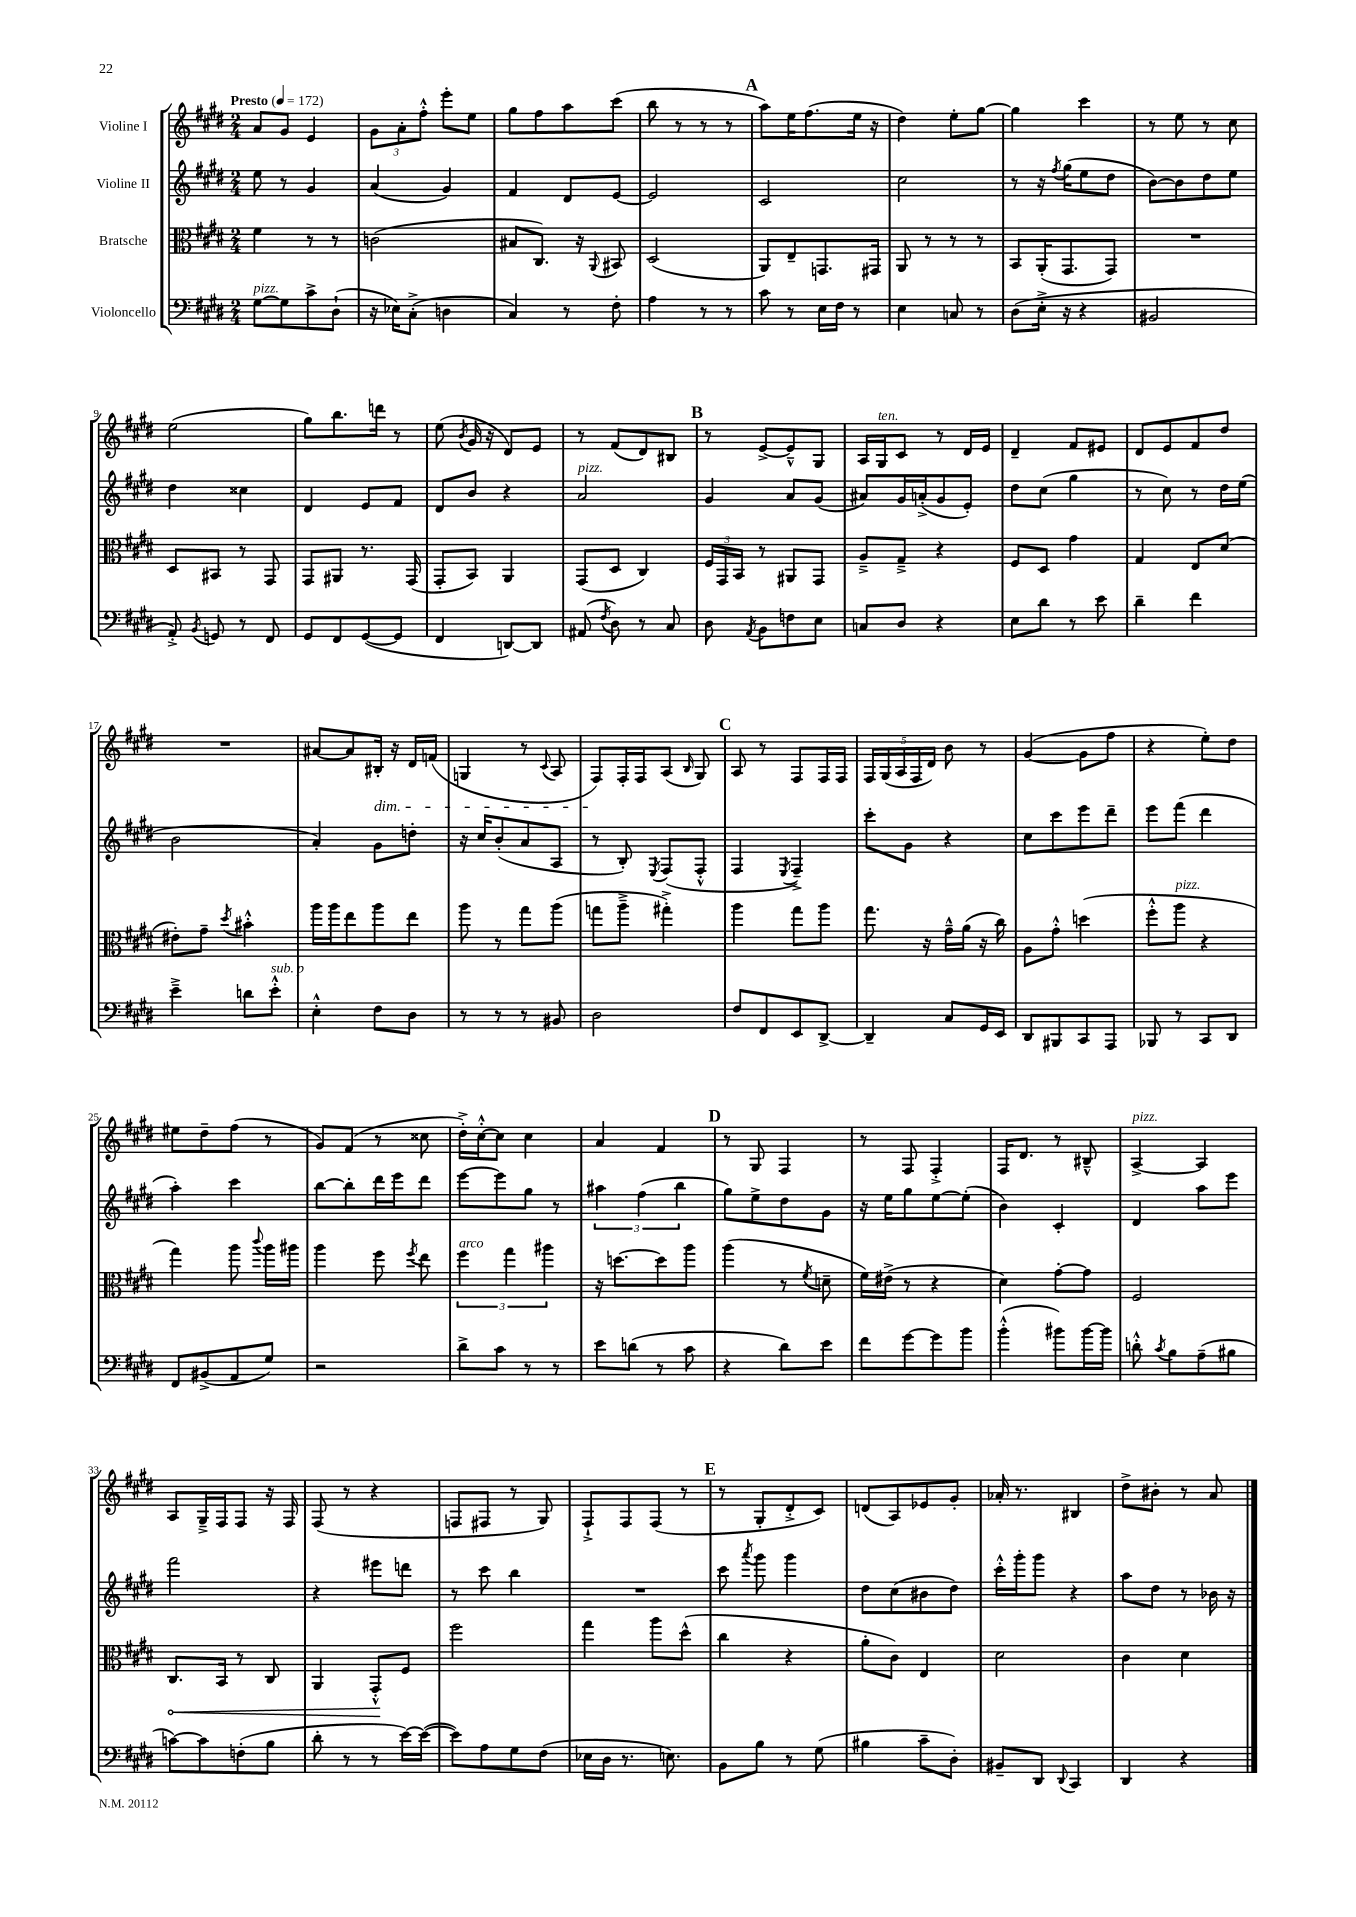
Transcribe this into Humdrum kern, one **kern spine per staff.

**kern	**kern	**dynam	**kern	**kern
*part4	*part3	*part3	*part2	*part1
*staff4	*staff3	*staff3	*staff2	*staff1
*I"Violoncello	*I"Bratsche	*	*I"Violine II	*I"Violine I
*clefF4	*clefC3	*	*clefG2	*clefG2
*k[f#c#g#d#]	*k[f#c#g#d#]	*	*k[f#c#g#d#]	*k[f#c#g#d#]
*M2/4	*M2/4	*	*M2/4	*M2/4
*MM172	*MM172	*	*MM172	*MM172
=1	=1	=1	=1	=1
!	!	!	!	!LO:TX:a:B:t=Presto
!LO:TX:a:i:t=pizz.	!	!	!	!
[8G#\L	4f#\	.	8ee\	8a/L
8G#\]	.	.	8r	8g#/J
8c#^\	8r	.	4g#/	4e/
(8D#`\J	8r	.	.	.
=2	=2	=2	=2	=2
16r	(2cn\	.	(4a/	12g#\L
16E-X\KL)	.	.	.	.
.	.	.	.	12a'\
(8C#'^\J	.	.	.	.
.	.	.	.	12ff#'^^\J
4Dn\	.	.	4g#/)	8eee'\L
.	.	.	.	8ee\J
=3	=3	=3	=3	=3
4C#/)	8B#X/L	.	4f#/	8gg#\L
.	8.C#/J)	.	.	8ff#\
8r	.	.	8d#/L	8aa\
.	16r	.	.	.
.	8qqAA/	.	.	.
8F#'\	8BB#X/	.	[8e/J	(8ccc#\J
=4	=4	=4	=4	=4
4A\	(2D#/	.	2e/]	8bb\
.	.	.	.	8r
8r	.	.	.	8r
8r	.	.	.	8r
!!LO:REH:place=s1:t=A
=5	=5	=5	=5	=5
8c#\	8AA/L)	.	2c#/	8aa\L)
8r	8E~/	.	.	16ee\K
.	.	.	.	(8.ff#\
16E\LL	8.GGn/	.	.	.
16F#\JJ	.	.	.	.
8r	.	.	.	16ee\Jk
.	16GG#X/Jk	.	.	16r
=6	=6	=6	=6	=6
4E\	8AA/	.	2cc#\	4dd#\)
.	8r	.	.	.
8Cn/	8r	.	.	8ee'\L
8r	8r	.	.	[8gg#\J
=7	=7	=7	=7	=7
(8D#\L	8BB/L	.	8r	4gg#\]
16E'^\Jk	(16AA'/K	.	16r	.
.	.	.	8qff#/	.
16r	8.GG#/	.	(16gg#\KL	.
4r	.	.	8ee\	4ccc#\
.	8GG#/J)	.	8dd#\J	.
=8	=8	=8	=8	=8
2BB#X/	2r	.	[8b\L)	8r
.	.	.	8b\]	8ee\
.	.	.	8dd#\	8r
.	.	.	8ee\J	8cc#\
!!LO:LB:g=z
=9	=9	=9	=9	=9
8AA'^/)	8D#/L	.	4dd#\	(2ee\
8qBB/	.	.	.	.
8GGn/	8BB#X/J	.	.	.
8r	8r	.	4cc##X\	.
8FF#/	8GG#/	.	.	.
=10	=10	=10	=10	=10
8GG#/L	8GG#/L	.	4d#/	8gg#\L)
8FF#/	8AA#X/J	.	.	8.bb\
([8GG#/	8.r	.	8e/L	.
.	.	.	.	16dddn\Jk
8GG#/J]	.	.	8f#/J	8r
.	(16GG#/	.	.	.
=11	=11	=11	=11	=11
4FF#/	8GG#'/L	.	8d#/L	(8ee\
.	.	.	.	8qb/
.	8BB/J)	.	8b/J	16g#/
.	.	.	.	16r
[8DDn/L)	4AA/	.	4r	8d#/L)
8DD/J]	.	.	.	8e/J
=12	=12	=12	=12	=12
!	!	!	!LO:TX:a:i:t=pizz.	!
(8AA#X/	(8GG#/L	.	2a/	8r
8qF#/	.	.	.	.
8D#\)	8D#/J	.	.	(8f#/L
8r	4C#/)	.	.	8d#/)
8C#/	.	.	.	8B#X/J
!!LO:REH:place=s1:t=B
=13	=13	=13	=13	=13
8D#\	24F#/LL	.	4g#/	8r
.	24GG#/	.	.	.
.	24BB/JJ	.	.	.
8qAA/	.	.	.	.
8BB\L	8r	.	.	[8e^/L
8Fn\	8AA#X/L	.	8a/L	8e~^^/]
8E\J	8GG#/J	.	(8g#/J	8G#/J
=14	=14	=14	=14	=14
8Cn/L	8A~^/L	.	8a#X/L)	16A/LL
!	!	!	!	!LO:TX:a:i:t=ten.
.	.	.	.	16G#/J
8D#/J	8G#~^/J	.	16g#/L	8c#/J
.	.	.	(16an'^/J	.
4r	4r	.	8g#/	8r
.	.	.	8e'/J)	16d#/LL
.	.	.	.	16e/JJ
=15	=15	=15	=15	=15
8E\L	8F#/L	.	8dd#\L	4d#~/
8d#\J	8D#/J	.	(8cc#\J	.
8r	4g#\	.	4gg#\	8f#/L
8e\	.	.	.	8e#X/J
=16	=16	=16	=16	=16
4d#~\	4G#/	.	8r	8d#/L
.	.	.	8cc#\)	8e/
4f#\	8E/L	.	8r	8f#/
.	(8d#/J	.	16dd#\LL	8dd#/J
.	.	.	(16ee\JJ	.
!!LO:LB:g=z
=17	=17	=17	=17	=17
4e~^\	8e#X'\L)	.	2b\	2r
.	8g#~\J	.	.	.
.	8qdd#/	.	.	.
8dn\L	4b#X'^^\	.	.	.
!LO:TX:a:i:t=sub. p	!	!	!	!
8e'^^\J	.	.	.	.
=18	=18	=18	=18	=18
4E'^^\	16aa\LL	.	4a'/)	[8a#X/L
.	16aa\J	.	.	.
.	8ee\	.	.	8a#/]
!	!	!	!	!LO:TX:b:i:t=dim.
8F#\L	8aa\	.	8g#\L	16B#X'/Jk
.	.	.	.	16r
8D#\J	8ee\J	.	8ddn'\J	16d#/LL
.	.	.	.	(16fn/JJ
=19	=19	=19	=19	=19
8r	8aa\	.	16r	4Gn/
.	.	.	16cc#/KL	.
8r	8r	.	(8b'/	.
8r	8gg#\L	.	8a/	8r
.	.	.	.	8qqc#/
8BB#X/	(8aa\J	.	8A/J	8A/
=20	=20	=20	=20	=20
2D#\	8ggn\L	.	8r	8F#/L)
.	8aa~^\J	.	8B'/)	16F#'/L
.	.	.	.	16F#/J
.	.	.	8qE/	.
.	4gg#X'^\)	.	(8F#/L	(8A/J
.	.	.	.	16qqB/
.	.	.	8F#'^^/J	8G#/)
!!LO:REH:place=s1:t=C
=21	=21	=21	=21	=21
8F#/L	4aa\	.	4F#/	8A/
8FF#/	.	.	.	8r
.	.	.	8qE/	.
8EE/	8gg#\L	.	4F#~^/)	8F#/L
[8DD#^/J	8aa\J	.	.	16F#/L
.	.	.	.	16F#/JJ
=22	=22	=22	=22	=22
4DD#~/]	8.gg#\	.	8ccc#'\L	20F#/LL
.	.	.	.	(20G#/
.	.	.	.	20A/
.	.	.	8g#\J	.
.	.	.	.	20F#/
.	16r	.	.	.
.	.	.	.	20d#/JJ)
8C#/L	16g#~^^\LL	.	4r	8b\
.	(16a\JJ	.	.	.
16GG#/L	16r	.	.	8r
16EE/JJ	16cc#\)	.	.	.
=23	=23	=23	=23	=23
8DD#/L	8A\L	.	8cc#\L	([4g#/
8BBB#X/	8g#'^^\J	.	8ccc#\	.
8CC#/	(4ddn\	.	8eee\	8g#\L]
8AAA/J	.	.	8ddd#~\J	8ff#\J
=24	=24	=24	=24	=24
8BBB-X/	8ff#'^^\L	.	8eee\L	4r
!	!LO:TX:a:i:t=pizz.	!	!	!
8r	8aa\J	.	(8fff#\J	.
8CC#/L	4r	.	4ddd#\	8ee'\L)
8DD#/J	.	.	.	8dd#\J
!!LO:LB:g=z
=25	=25	=25	=25	=25
8FF#/L	4gg#\)	.	4aa'\)	8ee#X\L
(8BB#X^/	.	.	.	8dd#~\
8AA/	8aa\	.	4ccc#\	(8ff#\J
.	8qqccc#/	.	.	.
8G#/J)	16aa\LL	.	.	8r
.	16aa#X\JJ	.	.	.
=26	=26	=26	=26	=26
2r	4aa\	.	[8bb\L	8g#/L)
.	.	.	8bb'\]	(8f#/J
.	8ff#\	.	16ddd#\L	8r
.	.	.	16eee\J	.
.	8qff#/	.	.	.
.	8ee\	.	8ddd#\J	8cc##X\
=27	=27	=27	=27	=27
!	!LO:TX:a:i:t=arco	!	!	!
8d#^\L	6ff#\	.	[8eee\L	16dd#'^\LL)
.	.	.	.	[16cc#'^^\J
8c#\J	.	.	8eee\]	8cc#\J]
.	6gg#\	.	.	.
8r	.	.	8gg#\J	4cc#\
.	6aa#X\	.	.	.
8r	.	.	8r	.
=28	=28	=28	=28	=28
8e\L	16r	.	6aa#X\	4a/
.	[8.ddn\L	.	.	.
(8dn\J	.	.	.	.
.	.	.	(6ff#\	.
8r	8dd\]	.	.	4f#/
.	.	.	6bb\	.
8c#\	8aa\J	.	.	.
!!LO:REH:place=s1:t=D
=29	=29	=29	=29	=29
4r	(4aa\	.	8gg#\L)	8r
.	.	.	8ee^\	8G#/
8d#\L)	8r	.	8dd#\	4F#/
.	8qf#/	.	.	.
8e\J	8dn~\	.	8g#\J	.
=30	=30	=30	=30	=30
8f#\L	16f#\LL)	.	16r	8r
.	(16e#X^\JJ	.	16ee\KL	.
[8g#\	8r	.	8gg#\	8F#/
8g#\]	4r	.	[8ee\	4F#'^/
8b\J	.	.	(8ee'\J]	.
=31	=31	=31	=31	=31
(4b'^^\	4d#\)	.	4b\)	16F#/KL
.	.	.	.	8.d#/J
8b#X\L)	[8g#'\L	.	4c#'/	8r
[16b#\L	8g#\J]	.	.	8B#X~^^/
16b#\JJ]	.	.	.	.
=32	=32	=32	=32	=32
!	!	!	!	!LO:TX:a:i:t=pizz.
8dn'^^\	2F#/	.	4d#/	[4A^/
8qc#/	.	.	.	.
8B\L	.	.	.	.
(8A~\	.	.	8aa\L	4A/]
8B#X\J	.	.	8eee\J	.
!!LO:LB:g=z
=33	=33	=33	=33	=33
!	!	!LO:HP:b	!	!
[8cn\L)	8.C#/L	<	2fff#\	8A/L
8c\]	.	.	.	16G#~^/L
.	16BB/Jk	.	.	16F#/J
(8Fn'\	8r	.	.	8F#/J
8B\J	8C#/	.	.	16r
.	.	.	.	16F#/
=34	=34	=34	=34	=34
8d#'\	4AA/	.	4r	(8F#/
8r	.	.	.	8r
8r	8GG#'^^/L	.	8eee#X\L	4r
[16e\LL)	8F#/J	[	8dddn\J	.
(16e\JJ_	.	.	.	.
=35	=35	=35	=35	=35
8e\L])	2ff#\	.	8r	8Fn/L
8A\	.	.	8ccc#\	8F#X/J
8G#\	.	.	4bb\	8r
(8F#\J	.	.	.	8G#/)
=36	=36	=36	=36	=36
16E-X\LL	4gg#\	.	2r	8F#`^/L
16D#\JJ	.	.	.	.
8.r	.	.	.	8F#/
.	8aa\L	.	.	(8F#/J
8.En\)	.	.	.	.
.	(8dd#^^\J	.	.	8r
!!LO:REH:place=s1:t=E
=37	=37	=37	=37	=37
8BB\L	4cc#\	.	8ccc#\	8r
.	.	.	8qaaa/	.
8B\J	.	.	8ggg#\	8G#'/L
8r	4r	.	4ggg#\	8d#'^/
(8G#\	.	.	.	8c#/J)
=38	=38	=38	=38	=38
4B#X\	8a'\L	.	8dd#\L	(8dn/L
.	8c#\J)	.	(8cc#\	8A/)
8c#~\L	4E/	.	8b#X\	8e-X/
8D#'\J)	.	.	8dd#\J)	8g#'/J
=39	=39	=39	=39	=39
8BB#X~/L	2d#\	.	16ccc#'^^\LL	16a-X'/
.	.	.	16ggg#'\J	8.r
8DD#/J	.	.	8ggg#\J	.
8qqDD#/	.	.	.	.
4CC#/	.	.	4r	4B#X/
=40	=40	=40	=40	=40
4DD#/	4c#\	.	8aa\L	8dd#^\L
.	.	.	8dd#\J	8b#X'\J
4r	4d#\	.	8r	8r
.	.	.	16b-X\	8a/
.	.	.	16r	.
==	==	==	==	==
*-	*-	*-	*-	*-
